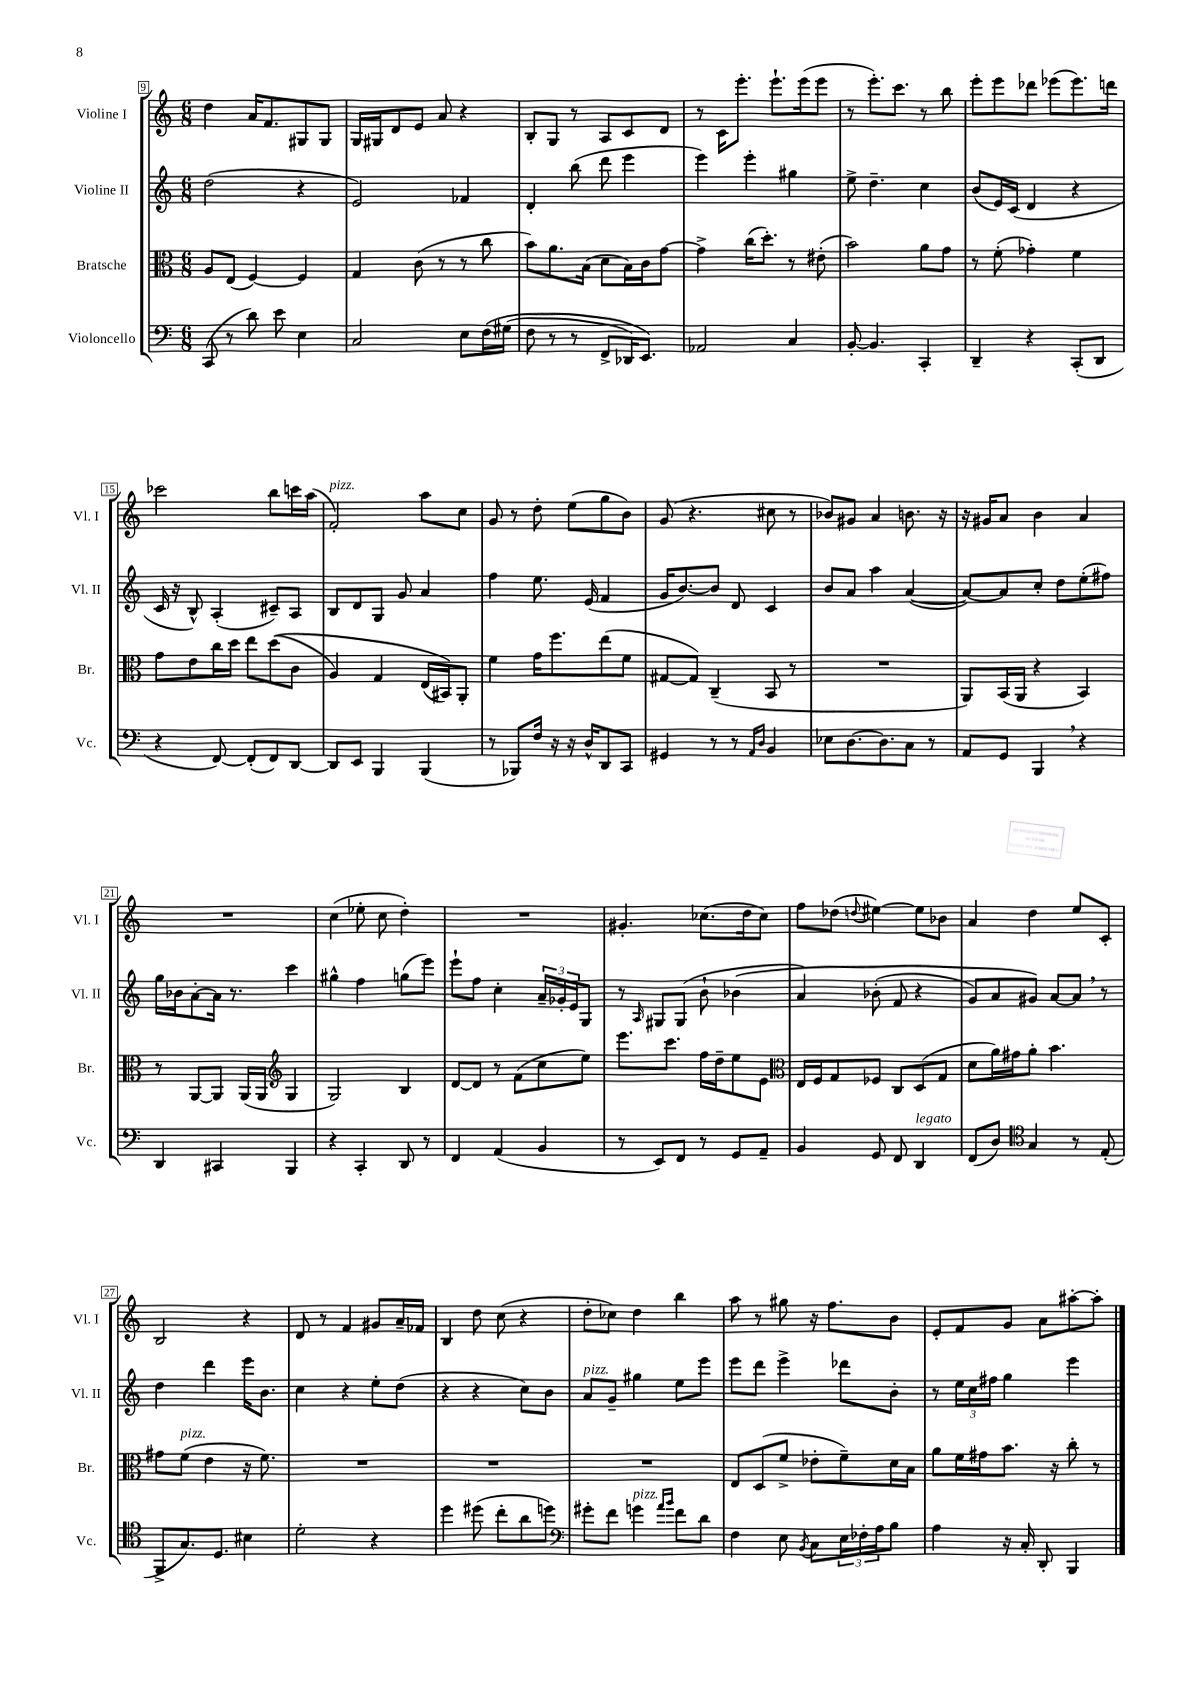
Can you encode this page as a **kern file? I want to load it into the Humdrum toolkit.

**kern	**kern	**kern	**kern
*staff4	*staff3	*staff2	*staff1
*clefF4	*clefC3	*clefG2	*clefG2
*k[]	*k[]	*k[]	*k[]
*M6/8	*M6/8	*M6/8	*M6/8
(8CC	8A	(2dd	4dd
8r	(8E	.	.
8d)	[4F)	.	16a
.	.	.	8.f
8e	.	.	.
4E	4F]	4r	8G#
.	.	.	8G#
=	=	=	=
2C	4G	2e)	16G
.	.	.	16G#
.	.	.	8d
.	(8c	.	8e
.	8r	.	8a
8E	8r	4f-	4r
&(16F	8cc	.	.
(16G#	.	.	.
=	=	=	=
8F	8b)	4d'	8B'
8r	8.a	.	8G
8r	.	(8bb	8r
.	(16B	.	.
8FF^	8d	8ddd	8A
16DD-)	16B)	4eee	8c
8.EE&)	16c	.	.
.	[8g	.	8d
=	=	=	=
2AA-	4g^]	4eee)	8r
.	.	.	16c
.	.	.	8.eee'
.	(16cc	4eee'	.
.	8.dd')	.	.
.	.	.	8.eee`
4C	8r	4gg#	.
.	.	.	(16eee
.	(8e#'	.	8eee
=	=	=	=
[8BB'	2b)	8ee^	8r
4.BB]	.	4.dd~	8.eee')
.	.	.	8.ccc
4CC'	8a	4cc	8r
.	8g	.	8bb
=	=	=	=
4DD~	8r	(8b	8eee'
.	(8f'	16e)	8eee
.	.	(16c	.
4r	4g-')	4d	8ddd-
.	.	.	(8eee-
(8CC'	4f	4r	8.eee-)
8DD	.	.	.
.	.	.	16ddd
=	=	=	=
4r	8g	16c	2ccc-
.	.	16r	.
.	8e	8B^^)	.
[8FF)	16cc	(4A'	.
.	16dd	.	.
(8FF']	8ee	.	.
8FF)	&((8dd	8c#~)	8bb
[8DD	8c	8A	16ccc
.	.	.	(16aa
=	=	=	=
8DD]	4A)	8B	2f')
8EE	.	8d	.
4BBB	4G	8G	.
.	.	8g	.
(4BBB	(16E	4a	8aa
.	16BB#)&)	.	.
.	8AA'	.	8cc
=	=	=	=
8r	4f	4ff	8g
8BBB-)	.	.	8r
16F	16g	8.ee	8dd'
16r	8.ff	.	.
16r	.	.	(8ee
16D^^	.	(16e	.
8DD	(8ee	4f	8gg
8CC	8f	.	8b)
=	=	=	=
4GG#	[8G#	16g	(8g
.	.	[8.b)	.
.	8G#])	.	4.r
8r	(4C~	8b]	.
8r	.	8d	.
16qqAA	.	.	.
16qqD	.	.	.
4BB	8BB	4c	8cc#
.	8r	.	8r
=	=	=	=
8E-	2.r	8b	8b-)
[8.D	.	8a	8g#
.	.	4aa	4a
8.D]	.	.	.
8C	.	([4a	8.b
8r	.	.	.
.	.	.	16r
=	=	=	=
8AA	8AA)	8a_)	16r
.	.	.	16g#
8GG	(16BB	8a]	8a
.	16AA	.	.
4BBB	4r	8cc'	4b
.	.	8dd	.
4r	4BB)	(8ee'	4a
.	.	8ff#)	.
=	=	=	=
4DD	8r	16gg	2.r
.	.	16b-	.
.	[8AA	[8a'	.
4CC#	8AA]	16a]	.
.	.	8.r	.
.	(16AA	.	.
.	16AA	.	.
*	*clefG2	*	*
4BBB	4G	4ccc	.
=	=	=	=
4r	2G)	4gg#^^	(4cc
4CC'	.	4ff	8ee-'
.	.	.	8cc
8DD	4B	(8gg	4dd')
8r	.	8eee)	.
=	=	=	=
4FF	[8d	8eee`	2.r
.	8d]	8ff	.
(4AA	8r	4cc'	.
.	(8f	.	.
4BB	8cc	24a~	.
.	.	24g-'	.
.	.	24e	.
.	8ee)	8G	.
=	=	=	=
8r	8.eee	8r	4.g#'
.	.	16qqA	.
8EE)	.	8G#	.
.	8.ccc	.	.
8FF	.	(8G#	.
8r	16ff	8b`	(8.cc-
.	16dd~	.	.
8GG	8ee	&(4b-	.
.	.	.	16dd
8AA~	8e	.	8cc-)
=	=	=	=
*	*clefC3	*	*
4BB	16E	4a)	8ff
.	16F	.	.
.	8G	.	(8dd-
.	.	.	8qqdd
8GG	8F-	(8b-'	[4ee#)
8FF	8C	8f	.
4DD	(8D	4r	8ee#]
.	8G	.	8b-
=	=	=	=
(8FF	8d	8g)	4a
8D)	16a)	8a	.
.	16g#	.	.
*clefC4	*	*	*
4G	8a'	8g#&)	4dd
.	4.b	[8a	.
8r	.	8a]	8ee
(8E'	.	8r	8c'
=	=	=	=
8FF^	8g#	4dd	2B
8.G)	(8f	.	.
.	4e	4ddd	.
8.D	.	.	.
4B#	16r	16eee	4r
.	8.f)	8.b	.
=	=	=	=
2d'	2.r	4cc	8d
.	.	.	8r
.	.	4r	4f
4r	.	8ee'	8g#
.	.	(8dd	16a~
.	.	.	16f-
=	=	=	=
4dd	2.r	4r	4B
(8dd#	.	4r	8dd
8cc'	.	.	(8cc
8a	.	8cc)	4r
8dd)	.	8b	.
=	=	=	=
*clefF4	*	*	*
8g#'	2.r	8a	8dd'
8f	.	8g~	8cc-)
4g	.	4gg#	4dd
16qqa	.	.	.
16qqb	.	.	.
8f	.	8ee	4bb
8d	.	8eee	.
=	=	=	=
4F	8E	8eee	8aa
.	(8D	8ddd	8r
8E	8f^	4eee^	8gg#
8qBB	.	.	.
8C	8e-'	.	16r
.	.	.	8.ff
24E	8f~)	8ddd-	.
24F-'	.	.	.
24A	.	.	.
8B	16d	8b'	8b
.	16B	.	.
=	=	=	=
4A	8a	8r	8e'
.	16f	24ee	8f
.	.	24cc	.
.	16g#	.	.
.	.	24ff#	.
16r	8.b	4gg	8g
16C'	.	.	.
8DD'	.	.	8a
.	16r	.	.
4BBB	8cc'	4eee	[8aa#'
.	8r	.	8aa#']
==	==	==	==
*-	*-	*-	*-
